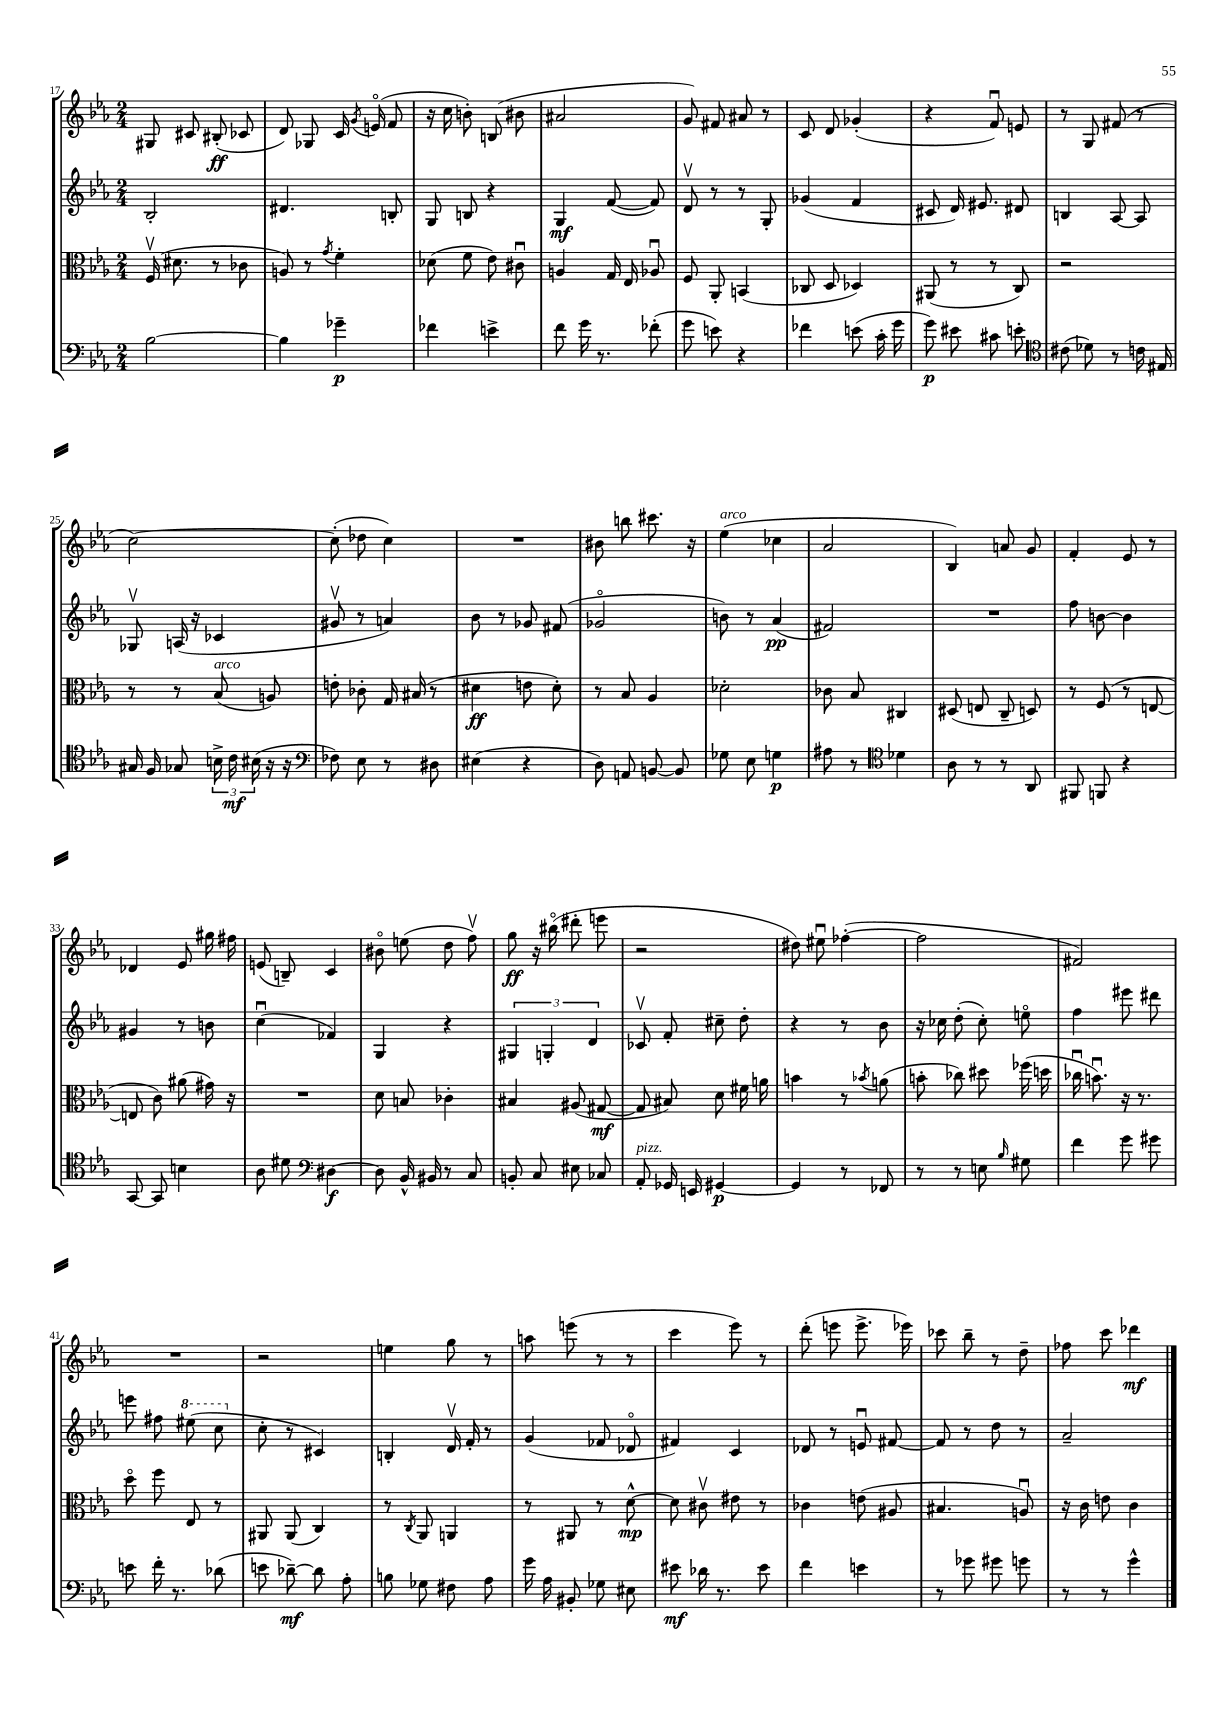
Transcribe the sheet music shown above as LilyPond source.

<<
\new StaffGroup <<
\new Staff = "s0" {
    \clef treble \key ees \major \numericTimeSignature \time 2/4
    \autoBeamOff gis8 cis'8 bis8-.\ff( ces'8 |
    d'8) ges8 c'16 \acciaccatura { g'8 } e'16\flageolet( f'8 |
    r16 c''16 b'8-.) b8( bis'8 |
    ais'2 |
    g'8) fis'8 ais'8 r8 |
    c'8 d'8 ges'4-.( |
    r4 f'8\downbow) e'8 |
    r8 g8 fis'8( r8 |
    c''2~) |
    c''8-.( des''8 c''4) |
    R2 |
    bis'8 b''8 cis'''8. r16 |
    ees''4^\markup { \italic "arco" }( ces''4 |
    aes'2 |
    bes4) a'8 g'8 |
    f'4-. ees'8 r8 |
    des'4 ees'8 gis''16 fis''16 |
    e'8( b8--) c'4 |
    bis'8\flageolet e''8( d''8 f''8\upbow) |
    g''8\ff r16 bis''16\flageolet( dis'''8-. e'''8 |
    r2 |
    dis''8) eis''8\downbow fes''4~-.( |
    fes''2 |
    fis'2) |
    R2 |
    r2 |
    e''4 g''8 r8 |
    a''8 e'''8( r8 r8 |
    c'''4 ees'''8) r8 |
    d'''8-.( e'''8 e'''8.-> ees'''16) |
    ces'''8 bes''8-- r8 d''8-- |
    fes''8 c'''8 des'''4\mf \bar "|." |
}
\new Staff = "s1" {
    \clef treble \key ees \major \numericTimeSignature \time 2/4
    \autoBeamOff bes2-. |
    dis'4. b8-. |
    g8 b8 r4 |
    g4\mf f'8~( f'8) |
    d'8\upbow r8 r8 g8-. |
    ges'4( f'4 |
    cis'8 d'16) eis'8. dis'8 |
    b4 aes8~ aes8 |
    ges8\upbow a16( r16 ces'4 |
    gis'8\upbow r8 a'4) |
    bes'8 r8 ges'8 fis'8( |
    ges'2\flageolet |
    b'8) r8 aes'4\pp( |
    fis'2) |
    R2 |
    f''8 b'8~ b'4 |
    gis'4 r8 b'8 |
    c''4\downbow( fes'4) |
    g4 r4 |
    \tuplet 3/2 { gis4 g4-. d'4 } |
    ces'8\upbow f'8-. cis''8-- d''8-. |
    r4 r8 bes'8 |
    r16 ces''16 d''8-.( ces''8-.) e''8\flageolet |
    f''4 eis'''8 dis'''8 |
    e'''8 fis''8 \ottava #1 eis'''8( c'''8 \ottava #0 |
    c''8-. r8 cis'4) |
    b4-. d'16\upbow f'16-. r8 |
    g'4( fes'8 des'8\flageolet |
    fis'4) c'4 |
    des'8 r8 e'8\downbow fis'8~ |
    fis'8 r8 d''8 r8 |
    aes'2-- \bar "|." |
}
\new Staff = "s2" {
    \clef alto \key ees \major \numericTimeSignature \time 2/4
    \autoBeamOff f16\upbow( dis'8. r8 ces'8 |
    a8) r8 \acciaccatura { g'8 } f'4-. |
    des'8( f'8 ees'8) cis'8\downbow |
    a4 g16 ees16 aes8\downbow |
    f8 aes,8-. b,4( |
    ces8 d8 des4) |
    ais,8( r8 r8 c8) |
    r2 |
    r8 r8 bes8^\markup { \italic "arco" }( a8) |
    e'8-. ces'8-. g16 bis16( r8 |
    dis'4\ff e'8 dis'8-.) |
    r8 bes8 aes4 |
    des'2-. |
    ces'8 bes8 cis4 |
    dis8( e8 c8-- d8) |
    r8 f8( r8 e8~ |
    e8 c'8) ais'8( gis'16) r16 |
    R2 |
    d'8 b8 ces'4-. |
    bis4 ais8( gis8~\mf |
    gis8 bis8) d'8 fis'16 a'16 |
    b'4 r8 \acciaccatura { bes'8 } a'8( |
    b'8-. ces''8) dis''8 fes''16( d''16 |
    ces''16\downbow b'8.\downbow) r16 r8. |
    d''8\flageolet f''8 ees8 r8 |
    ais,8 ais,8( c4) |
    r8 \acciaccatura { c8 } aes,8 a,4 |
    r8 ais,8 r8 d'8~-^\mp |
    d'8 cis'8\upbow eis'8 r8 |
    ces'4 e'8( ais8 |
    bis4. a8\downbow) |
    r16 c'16 e'8 c'4 \bar "|." |
}
\new Staff = "s3" {
    \clef bass \key ees \major \numericTimeSignature \time 2/4
    \autoBeamOff bes2~ |
    bes4 ges'4--\p |
    fes'4 e'4-> |
    f'8 g'16 r8. fes'8-.( |
    g'8 e'8) r4 |
    fes'4 e'8( c'16-. g'16 |
    g'8\p) eis'8 cis'8 e'8-. |
    \clef tenor cis'8( des'8) r8 c'16 eis16 |
    gis16 f16 ges8 \tuplet 3/2 { b16-> c'16\mf bis16( } r16 r16 |
    \clef bass fes8) ees8 r8 dis8 |
    eis4( r4 |
    d8) a,8 b,8~ b,8 |
    ges8 ees8 g4\p |
    ais8 r8 \clef tenor des'4 |
    aes8 r8 r8 aes,8 |
    fis,8 f,8 r4 |
    g,8~ g,8 b4 |
    aes8 dis'8 \clef bass dis4~\f |
    dis8 bes,16-^ bis,16 r8 c8 |
    b,8-. c8 eis8 ces8 |
    aes,8-.^\markup { \italic "pizz." } ges,16 e,16 gis,4~\p |
    gis,4 r8 fes,8 |
    r8 r8 e8 \grace { bes16 } gis8 |
    f'4 g'8 gis'8 |
    e'8 f'16-. r8. des'8( |
    e'8 des'8~--\mf) des'8 aes8-. |
    b8 ges8 fis8 aes8 |
    g'16 aes16 bis,8-. ges8 eis8 |
    eis'8\mf des'16 r8. eis'8 |
    f'4 e'4 |
    r8 ges'8 gis'8 g'8 |
    r8 r8 g'4-^ \bar "|." |
}
>>
>>
\layout { \context { \Score currentBarNumber = #17 } }
